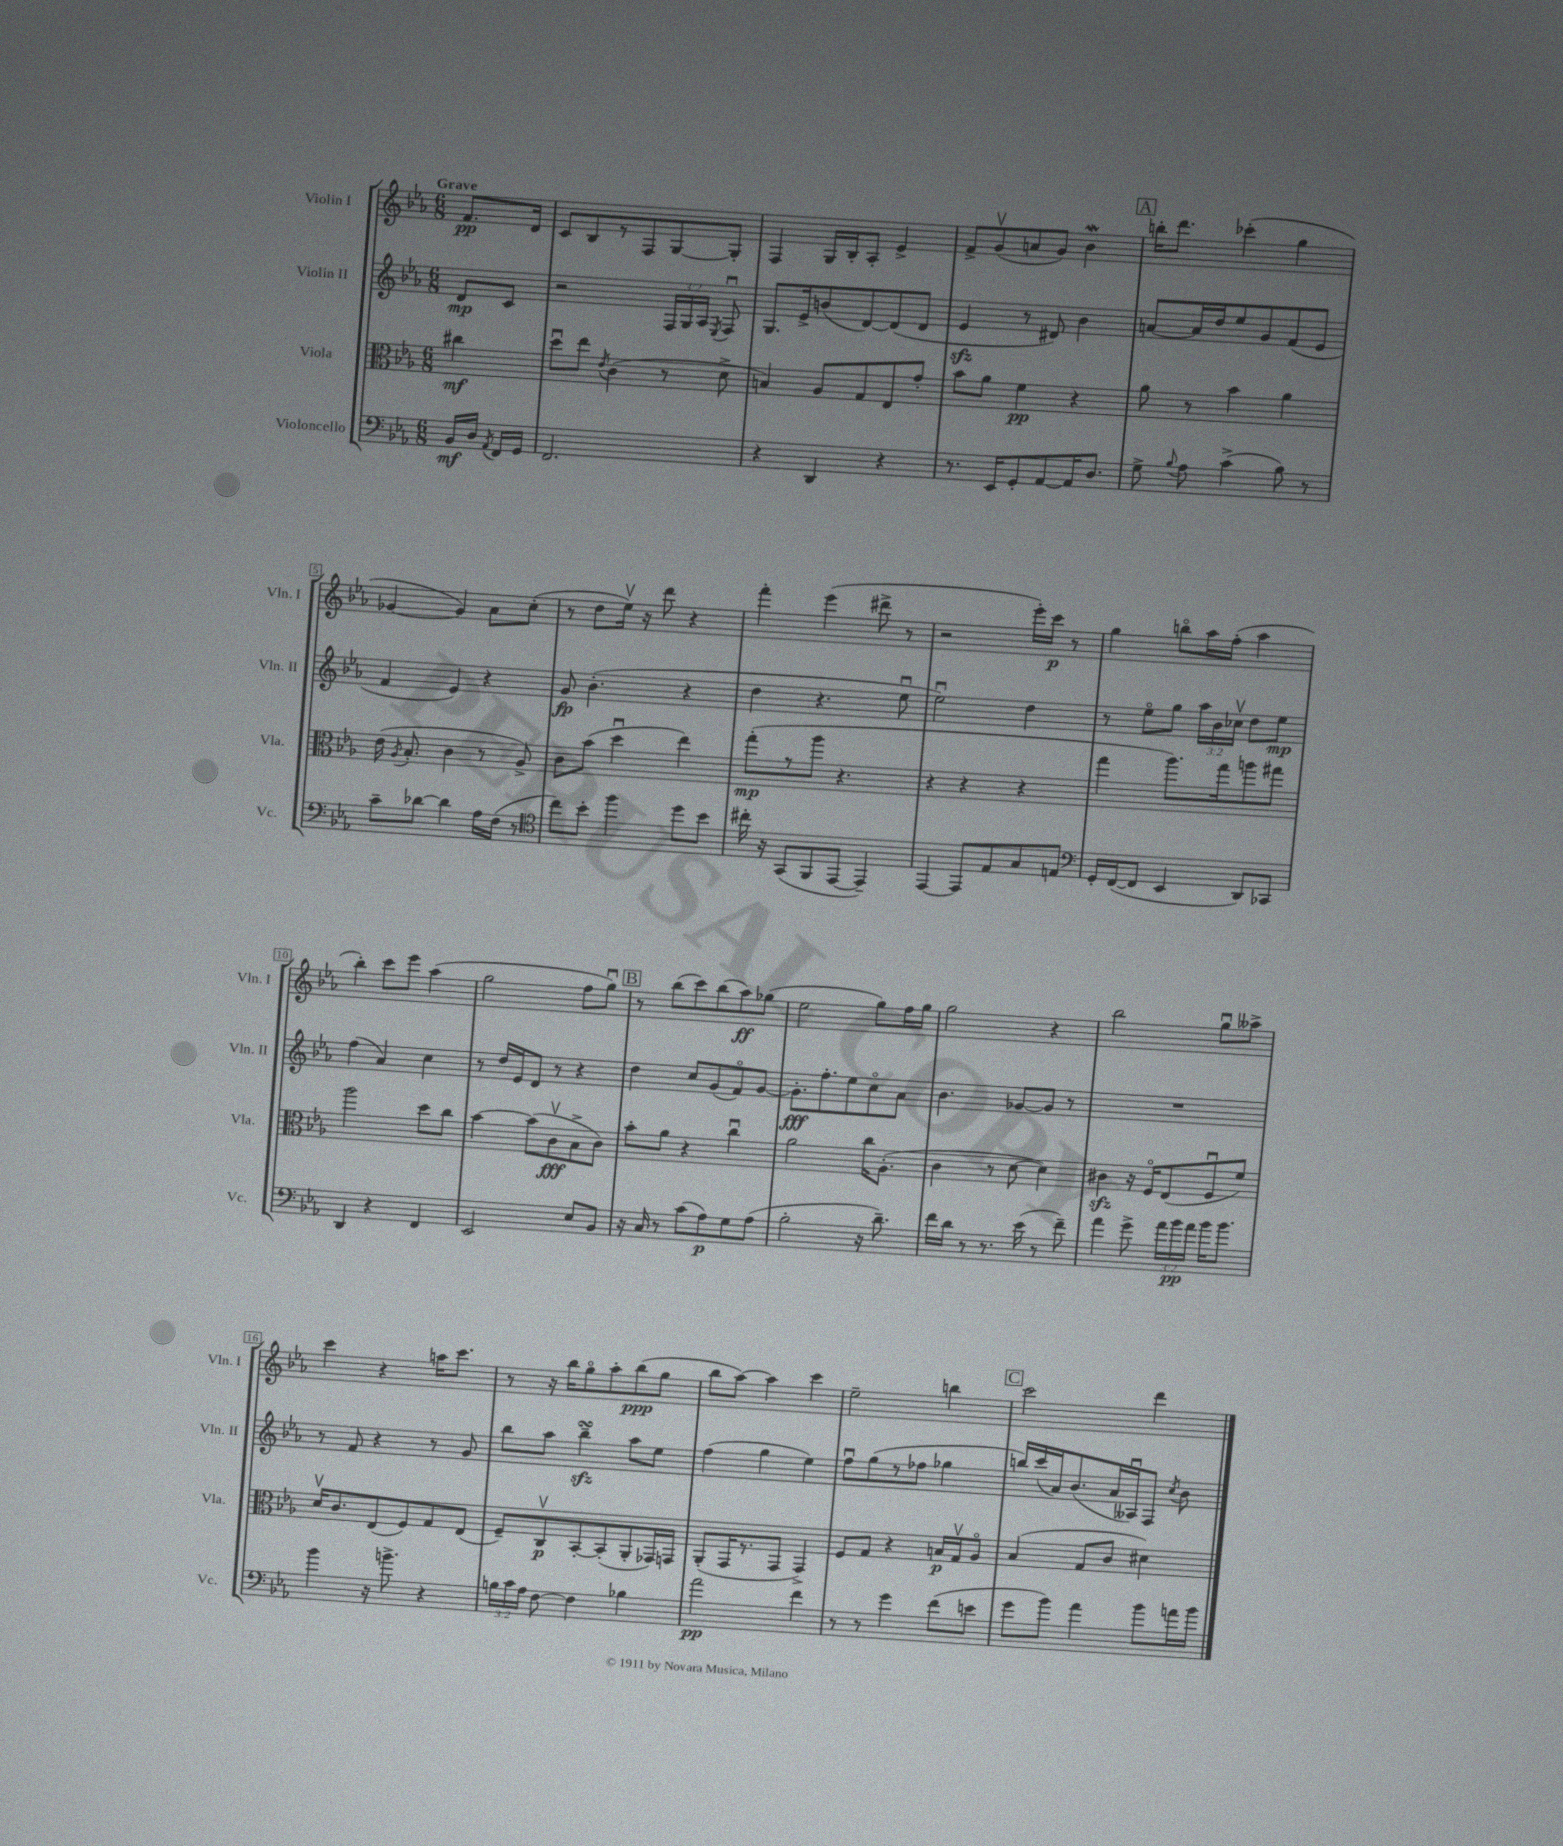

**kern	**kern	**kern	**kern
*staff4	*staff3	*staff2	*staff1
*clefF4	*clefC3	*clefG2	*clefG2
*k[b-e-a-]	*k[b-e-a-]	*k[b-e-a-]	*k[b-e-a-]
*M6/8	*M6/8	*M6/8	*M6/8
16BB-/LL	4cc#\	8d/L	8.f/L
16D/JJ	.	.	.
8qAA-/	.	.	.
16FF/LL	.	8c/J	.
16GG/JJ	.	.	16d/Jk
=	=	=	=
2.FF/	8ddu\L	2r	8c/L
.	8ee-\J	.	8B-/
.	8qe-/	.	.
.	(4c\	.	8r
.	.	.	8F/
.	8r	24F/LL	[8G/
.	.	24G/	.
.	.	24A-/JJ	.
.	.	8qE-/	.
.	8d^\	8Fu/	8G'/]J
=	=	=	=
4r	4B/)	8.G/L	4F/
.	.	16e-^/k	.
4DD/	8A-/L	(8b/	16G/LL
.	.	.	16B-'/J
.	8G/	[8d/)	8A-'/J
4r	8E-/	(8d/]	4e-^/
.	8g'/J	8d/J	.
=	=	=	=
8.r	8b-\L	4e-/	8f^/L
.	8a-\J	.	(8gv/
16EE-/LK	.	.	.
8GG'/	4f\	8r	8a/
[8AA-/	.	8d#/)	8g/J)
16AA-/]K	4r	4b-\	4b-\
8.D/J	.	.	.
=	=	=	=
8G^\	8a-\	[8a/L	16bb'\LK
.	.	.	8.ddd\J
8qqB-/	.	.	.
8A-\	8r	16a/]L	.
.	.	16dd/J	.
(4c^\	4b-\	8ee-/	(4ccc-'\
.	.	8g/	.
8B-\)	4a-\	(8f/	4gg\
8r	.	8e-/J	.
=	=	=	=
8c~\L	(16e-\	4f/	[4g-/
.	8qA-/	.	.
.	8.B-'/	.	.
[8d-\J	.	.	.
4d-\]	4c\	4e-/)	4g-/])
16A-\LL	8r	4r	8a-\L
(16F\JJ	.	.	.
8r	8A-^/)	.	(8cc'\J
=	=	=	=
*clefC4	*	*	*
8cc\L)	8c\L	8g/	8r
8b-'\J	(8b-\J	(4.b-'\	8dd\L
4ff\	4ddu\	.	16ee-v\Jk)
.	.	.	16r
.	.	.	8ddd\
8dd\L	4ee-\)	4r	4r
8b-\J	.	.	.
=	=	=	=
16cc#'\	(8gg'\L	4dd\	4fff'\
16r	.	.	.
(8GG/L	8r	.	.
8FF/	8aa-\J	4.r	(4eee-\
[8EE-/J	4.r	.	.
4EE-~/])	.	.	8ddd#^\
.	.	8ee-u\	8r
=	=	=	=
[4EE-/	4r	2ee-u\)	2r
8EE-/]L	4r	.	.
8E-/	.	.	.
8G/	4r	4dd\	16eee-'\LL)
.	.	.	16ccc\JJ
8E/J	.	.	8r
=	=	=	=
*clefF4	*	*	*
16GG'/LL	4gg\	8r	4gg\
([16FF/J	.	.	.
8FF/]J	.	8ee-o\L	.
4EE-/	8.aa-\L)	8gg\J	8bbo\L
.	.	24aa-\LL	16aa-\L
.	.	24b-\	.
.	16gg\k	.	(16ff'\JJ
.	.	24cc-v\JJ	.
8DD/L)	8aa\	8dd\L	4aa-\
8CC-/J	8gg#\J	8ee-\J	.
=	=	=	=
4DD/	2aa-\	(4ff\	4bb-'\)
4r	.	4a-/)	8ccc\L
.	.	.	8eee-\J
4FF/	8dd\L	4cc\	(4aa-\
.	8cc\J	.	.
=	=	=	=
2EE-/	[4b-\	8r	2gg\
.	.	16dd/LL	.
.	.	16e-/J	.
.	(8b-\]L	8d/J	.
.	8cv\	8r	.
8E-/L	8B-^\	4r	8ff\L
8BB-/J	8c\J)	.	8ggu\J)
=	=	=	=
16r	8b-'\L	4dd\	8r
16C/	.	.	.
8r	8a-\J	.	(8bb-\L
(8c\L	4r	8cc/L	8ccc\)
8A-\)	.	(8g/	(8bb-\
8G\	4ccu\	8fo/)	8aa-\)
(8A-\J	.	[8g/J	(8gg-\J
=	=	=	=
2B-'\	2a-\	8.g'\]L	2ee-\
.	.	8.ff'\	.
.	.	8ee-\	.
16r	16cc\LK	8cco\	8gg\L)
8.d~\)	(8.A-'\J	.	.
.	.	8a-\J	16ff\L
.	.	.	16gg\JJ
=	=	=	=
16f\LL	4c\	4.b-\	2gg\
16d\JJ	.	.	.
8r	.	.	.
8.r	8r	.	.
.	[8d\	[8g-/L	.
(16e-\	.	.	.
8r	4d\])	8g-/]J	4r
8f~\)	.	8r	.
=	=	=	=
4a-\	4c#\	2.r	2bb-\
8g^\	16r	.	.
.	16Fo/LK	.	.
24a-\LL	(8E-/	.	.
24b-\	.	.	.
24a-\JJ	.	.	.
16b-\LK	8Fu/	.	8ggu\L
8.b-\J	.	.	.
.	8f/J)	.	8aa--^\J
=	=	=	=
4b-\	16dv/LK	8r	4ccc\
.	8.c/	.	.
.	.	8f/	.
16r	(8E-/	4r	4r
8.b^\	.	.	.
.	8F/)	.	.
4r	8G/	8r	16aa\LK
.	.	.	8.ccc\J
.	(8E-/J	8g/	.
=	=	=	=
24B\LL	8F~/L)	8bb-\L	8r
24c\	.	.	.
24A-\JJ	.	.	.
[8F\	8Cv/	8aa-\J	16r
.	.	.	16bb-\LK
4F\]	[8BB-'/	4bb-~\	8ggo\
.	(8BB-'/]	.	8aa-'\
4B-\	8AA-'/	8aa-\L	(8bb-\
.	16GG-/L)	8ee-\J	8gg\J
.	16GG/JJ	.	.
=	=	=	=
2a-\	(8AA-'/L	(4ff\	8bb-\L
.	16GG/K	.	[8aa-\J)
.	8.r	.	.
.	.	4gg\	4aa-\]
.	8GG/J	.	.
4f\	4GG^/)	4ee-\)	4ccc\
=	=	=	=
8r	8F/L	8ffu\L	2ee-~\
8r	8G/J	(8gg\	.
4g\	4r	8r	.
.	.	8ff-\J	.
(8f\L	16B/LL	4gg-\	4bb\
.	16Gv/J	.	.
8e\J	8A-o/J	.	.
=	=	=	=
8g\L	(4B-/	16bb/LL)	2ccc\
.	.	(16ccc/	.
8b-\J)	.	16a-/J)	.
.	.	(8.b-/	.
4a-\	8G/L	.	.
.	8c/J	16a-/L	.
.	.	16A--u/J)	.
8b-\L	4d#\)	8F/J	4ddd\
.	.	8qcc/	.
16a\L	.	8b-\	.
16b-\JJ	.	.	.
==	==	==	==
*-	*-	*-	*-
